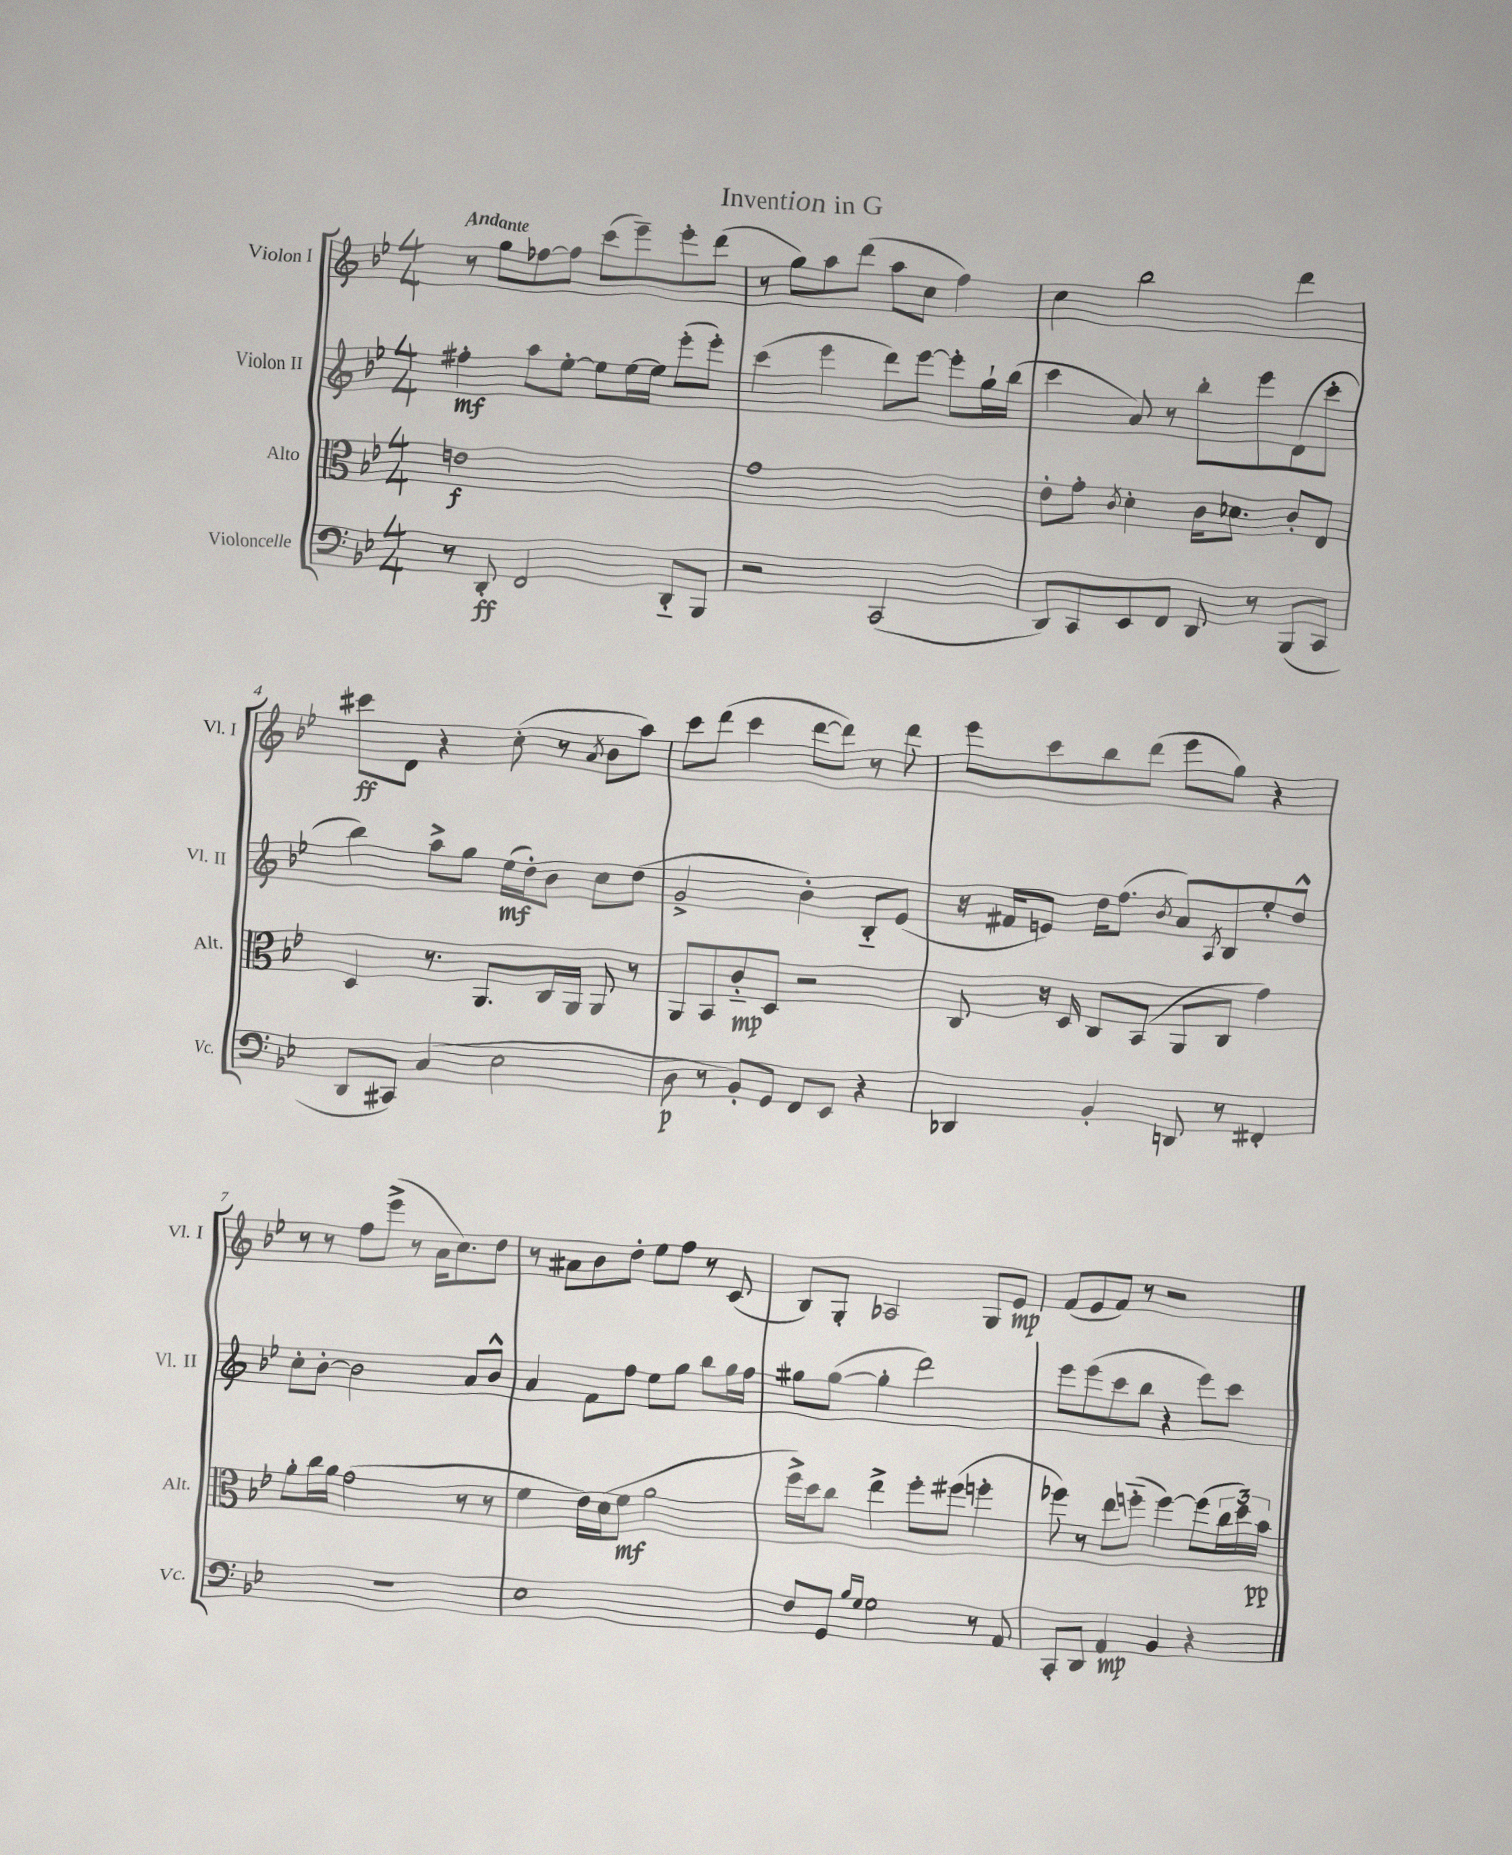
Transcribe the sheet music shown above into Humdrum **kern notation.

**kern	**kern	**kern	**kern
*staff4	*staff3	*staff2	*staff1
*clefF4	*clefC3	*clefG2	*clefG2
*k[b-e-]	*k[b-e-]	*k[b-e-]	*k[b-e-]
*M4/4	*M4/4	*M4/4	*M4/4
8r	1e	4ff#'	8r
8DD'	.	.	8gg
2FF	.	8aa	[8ff-
.	.	[8ee-'	8ff-]
.	.	8ee-]	(8ccc
.	.	[16ee-	8eee-~)
.	.	16ee-]	.
8DD'~	.	(8eee-'	8eee-'
8BBB-	.	8eee-')	(8ddd
=	=	=	=
2r	1g	(4ccc	8r
.	.	.	8gg)
.	.	4eee-	8aa
.	.	.	(8ddd
(2CC	.	8ddd)	8aa
.	.	[8eee-	8cc
.	.	8eee-']	4ff)
.	.	16gg`	.
.	.	(16bb-	.
=	=	=	=
8DD)	8e-'	4ccc	4cc
8CC	8g'	.	.
.	8qc	.	.
8EE-	4d'	8a)	2bb-
8FF	.	8r	.
8DD	16c	8bb-'	.
.	8.d-	.	.
8r	.	8eee-	.
(8BBB-	8c'	(8d	4ddd
8CC	8E-	8ccc'	.
=	=	=	=
8DD	4D	4bb-)	8ccc#
8CC#)	.	.	8d
(4C	8.r	8aa^	4r
.	.	8gg	.
.	8.AA	.	.
2E-	.	(16ee-	(8cc'
.	.	16dd')	.
.	16C	8b-	8r
.	16AA	.	.
.	.	.	8qa
.	8AA	8cc	8b-
.	8r	(8dd	8aa)
=	=	=	=
8D	8AA	2g^	8ccc
8r	8BB-	.	(8ddd
8BB-')	8c'~	.	4ccc
8GG	8D	.	.
8FF	2r	4b-')	[8ddd
8EE-	.	.	8ddd])
4r	.	8B-'~	8r
.	.	(8e-	8ddd
=	=	=	=
4DD-	8C	16r	8eee-
.	.	16f#	.
.	16r	8e)	8ccc
.	16D	.	.
4BB-'	8C	16dd	8bb-
.	.	(8.ff	.
.	(8BB-	.	(8ddd
.	.	8qb-	.
8DD	8AA	8a)	8eee-
.	.	8qA	.
8r	8C	8B-	8gg)
4FF#'	4g)	8ee-'	4r
.	.	8dd^^	.
=	=	=	=
1r	8a'	8cc'	8r
.	16cc	[8b-'	8r
.	16a	.	.
.	(2g	2b-]	8ff
.	.	.	(8eee-^
.	.	.	8r
.	.	.	16a
.	.	.	8.cc)
.	8r	8a	.
.	8r	8b-^^	8dd
=	=	=	=
1E-	4f	4a	8r
.	.	.	8a#
.	16e-)	8f	8b-
.	(16d	.	.
.	8f	8ff	8dd'
.	2a	8ee-	8ee-
.	.	8gg	8ff
.	.	8bb-	8r
.	.	16gg	(8c
.	.	16ff	.
=	=	=	=
8F	16ff^)	8gg#	8B-)
.	16dd	.	.
8GG	8cc	([8gg#	8G'
16qqB-	.	.	.
16qqG	.	.	.
2G	4ee-^	4gg#']	2A-
.	8ff'	2ddd)	.
.	(8ff#	.	.
8r	4ff'	.	8G
8AA	.	.	8e-
=	=	=	=
8CC'	8ff-)	8eee-	(8f
8DD	8r	(8eee-	8e-
4AA	8ee-	8ccc	8f)
.	(8ff'~	8bb-	8r
4BB-	[4ff)	4r	2r
4r	(8ff]	8eee-)	.
.	24cc	8ccc	.
.	24dd)	.	.
.	24b-	.	.
==	==	==	==
*-	*-	*-	*-
